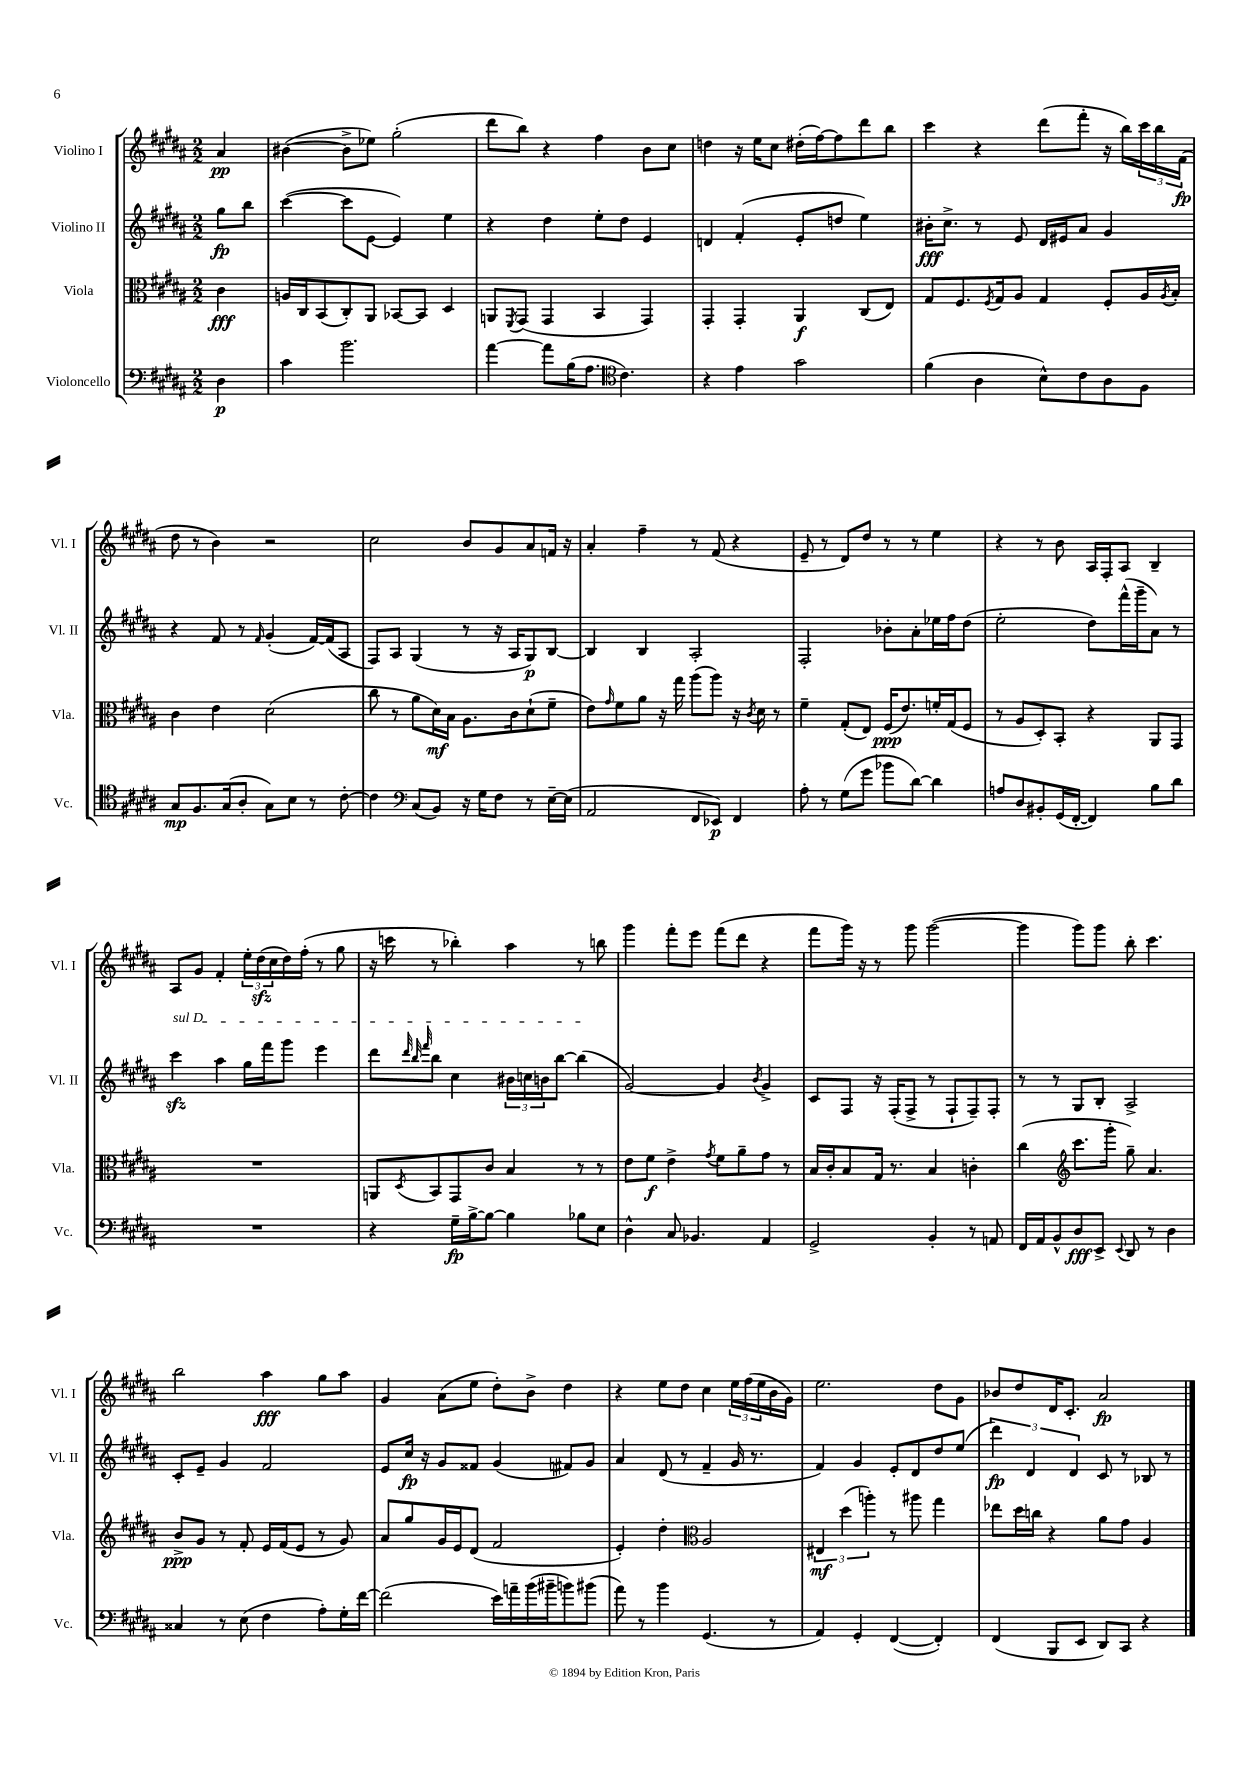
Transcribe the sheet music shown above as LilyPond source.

<<
\new StaffGroup <<
\new Staff = "s0" \with { instrumentName = "Violino I" shortInstrumentName = "Vl. I" } {
    \clef treble \key b \major \numericTimeSignature \time 2/2 \partial 4
    ais'4\pp |
    bis'4~( bis'8-> ees''8) gis''2-.( |
    dis'''8 b''8) r4 fis''4 b'8 cis''8 |
    d''4 r16 e''16 cis''8 dis''16-.( fis''16~) fis''8 dis'''8 b''8 |
    cis'''4 r4 dis'''8( fis'''8-. r16 b''16) \tuplet 3/2 { cis'''16 b''16 fis'16\fp( } |
    dis''8 r8 b'4) r2 |
    cis''2 b'8 gis'8 ais'8 f'16 r16 |
    ais'4-. fis''4-- r8 fis'8( r4 |
    e'8-- r8 dis'8) dis''8 r8 r8 e''4 |
    r4 r8 b'8 ais16 fis16-. ais8 b4-- |
    ais8 gis'8 fis'4-. \tuplet 3/2 { e''16-. dis''16\sfz( cis''16 } dis''16) fis''16-.( r8 gis''8 |
    r16 c'''16 r8 bes''4-.) ais''4 r8 b''8 |
    gis'''4 fis'''8-. e'''8 fis'''8( dis'''8 r4 |
    fis'''8 gis'''16) r16 r8 gis'''8 gis'''2~( |
    gis'''4 gis'''8) gis'''8 b''8-. cis'''4. |
    b''2 ais''4\fff gis''8 ais''8 |
    gis'4 ais'8( e''8 dis''8-.) b'8-> dis''4 |
    r4 e''8 dis''8 cis''4 \tuplet 3/2 { e''16 fis''16( e''16 } b'16 gis'16) |
    e''2. dis''8 gis'8 |
    bes'8 dis''8 dis'16 cis'8.-. ais'2\fp \bar "|." |
}
\new Staff = "s1" \with { instrumentName = "Violino II" shortInstrumentName = "Vl. II" } {
    \clef treble \key b \major \numericTimeSignature \time 2/2 \partial 4
    gis''8\fp b''8 |
    cis'''4~( cis'''8 e'8~ e'4) e''4 |
    r4 dis''4 e''8-. dis''8 e'4 |
    d'4 fis'4-.( e'8-. d''8 e''4) |
    bis'16-.\fff cis''8.-> r8 e'8 dis'16 eis'16 ais'8 gis'4 |
    r4 fis'8 r8 \grace { fis'16 } gis'4-.( fis'16~) fis'16( ais8 |
    fis8) ais8 gis4( r8 r16 ais16 gis8\p) b8~ |
    b4 b4 ais2-. |
    fis2-. bes'8-. ais'8-. ees''16 fis''16 dis''8( |
    e''2-. dis''8) fis'''16-^( gis'''16-- ais'8) r8 |
    \once \override TextSpanner.bound-details.left.text = \markup { \italic "sul D" } cis'''4\sfz\startTextSpan ais''4 gis''16 fis'''16 gis'''8 e'''4 |
    dis'''8 \grace { dis'''32 b''32 fis'''32 } b''8 cis''4 \tuplet 3/2 { bis'16 c''16 b'16 } b''8~ b''4\stopTextSpan( |
    gis'2~) gis'4 \acciaccatura { b'8 } gis'4-> |
    cis'8 fis8 r16 fis16-.( fis8-> r8 fis8-! fis8--) fis8-. |
    r8 r8 gis8 b8-. ais2-> |
    cis'8-. e'8-- gis'4 fis'2 |
    e'8 cis''16\fp r16 gis'8 fisis'8 gis'4( fis'8) gis'8 |
    ais'4 dis'8( r8 fis'4-- gis'16 r8. |
    fis'4) gis'4 e'8-. dis'8 dis''8 e''8( |
    \tuplet 3/2 { dis'''4\fp) dis'4 dis'4 } cis'8 r8 bes8 r8 \bar "|." |
}
\new Staff = "s2" \with { instrumentName = "Viola" shortInstrumentName = "Vla." } {
    \clef alto \key b \major \numericTimeSignature \time 2/2 \partial 4
    cis'4\fff |
    a16 cis16 b,8( cis8-.) ais,8 bes,8~ bes,8 dis4 |
    a,8 \acciaccatura { fis,8 } gis,8( gis,4 b,4 gis,4) |
    gis,4-. gis,4-. ais,4\f cis8( e8) |
    gis8 fis8. \acciaccatura { fis8 } gis16 ais8 gis4 fis8-. ais16 \acciaccatura { ais8 } b16-. |
    cis'4 e'4 dis'2( |
    cis''8 r8 ais'8 dis'16\mf) b16 ais8. cis'16 dis'8-!( fis'8-- |
    e'8) \grace { gis'16 } fis'8 ais'8 r16 gis''16 ais''8( ais''8) r16 \acciaccatura { cis'8 } dis'16 r8 |
    fis'4-- gis8-.( e8) fis16\ppp( e'8.) f'16-. gis16( fis8 |
    r8 ais8 dis8-.) b,8-. r4 ais,8 gis,8 |
    R1 |
    a,8 \acciaccatura { dis8 } b,8 gis,8 cis'8 b4 r8 r8 |
    e'8 fis'8\f e'4-> \acciaccatura { gis'8 } fis'8 ais'8-- gis'8 r8 |
    b16 cis'16-. b8 gis16 r8. b4 c'4-. |
    cis''4( \clef treble cis'''8. gis'''16-. gis''8--) ais'4. |
    b'8->\ppp gis'8 r8 fis'8-. e'16 fis'16( e'8 r8 gis'8) |
    ais'8 gis''8 gis'16 e'16 dis'8( fis'2 |
    e'4-.) dis''4-. \clef alto ais2 |
    \tuplet 3/2 { eis4\mf dis''4( a''4-.) } r8 ais''8 gis''4 |
    ees''8 dis''16 c''16 r4 ais'8 gis'8 ais4 \bar "|." |
}
\new Staff = "s3" \with { instrumentName = "Violoncello" shortInstrumentName = "Vc." } {
    \clef bass \key b \major \numericTimeSignature \time 2/2 \partial 4
    dis4\p |
    cis'4 b'2. |
    ais'4~ ais'8 b16( ais8. \clef tenor cis'4.) |
    r4 e'4 gis'2 |
    fis'4( ais4 b8-^) cis'8 ais8 fis8 |
    gis8\mp fis8. gis16( ais8-. gis8) b8 r8 cis'8~-. |
    cis'4 \clef bass cis8( b,8) r16 gis16 fis8 r8 e16~-- e16( |
    ais,2 fis,8 ees,8\p) fis,4 |
    ais8-. r8 gis8( gis'8 bes'8 dis'8~) dis'4 |
    a8 dis8 bis,8-. gis,16( fis,16~-. fis,4) b8 dis'8 |
    R1 |
    r4 gis16--\fp b16~-> b8~ b4 bes8 e8 |
    dis4-^ cis8 bes,4. ais,4 |
    gis,2-> b,4-. r8 a,8 |
    fis,16 ais,16 b,8-^ dis8\fff e,8-> \appoggiatura { e,8 } dis,8 r8 dis4 |
    cisis4 r8 e8( fis4 ais8-.) gis16-. fis'16~ |
    fis'2( e'16) a'16-- b'16( bis'16-- b'8) bis'8( |
    ais'8) r8 b'4 gis,4.( r8 |
    ais,4) gis,4-. fis,4~( fis,4-.) |
    fis,4( b,,8 e,8 dis,8) cis,8 r4 \bar "|." |
}
>>
>>
\layout { \context { \Score \remove "Bar_number_engraver" } }
